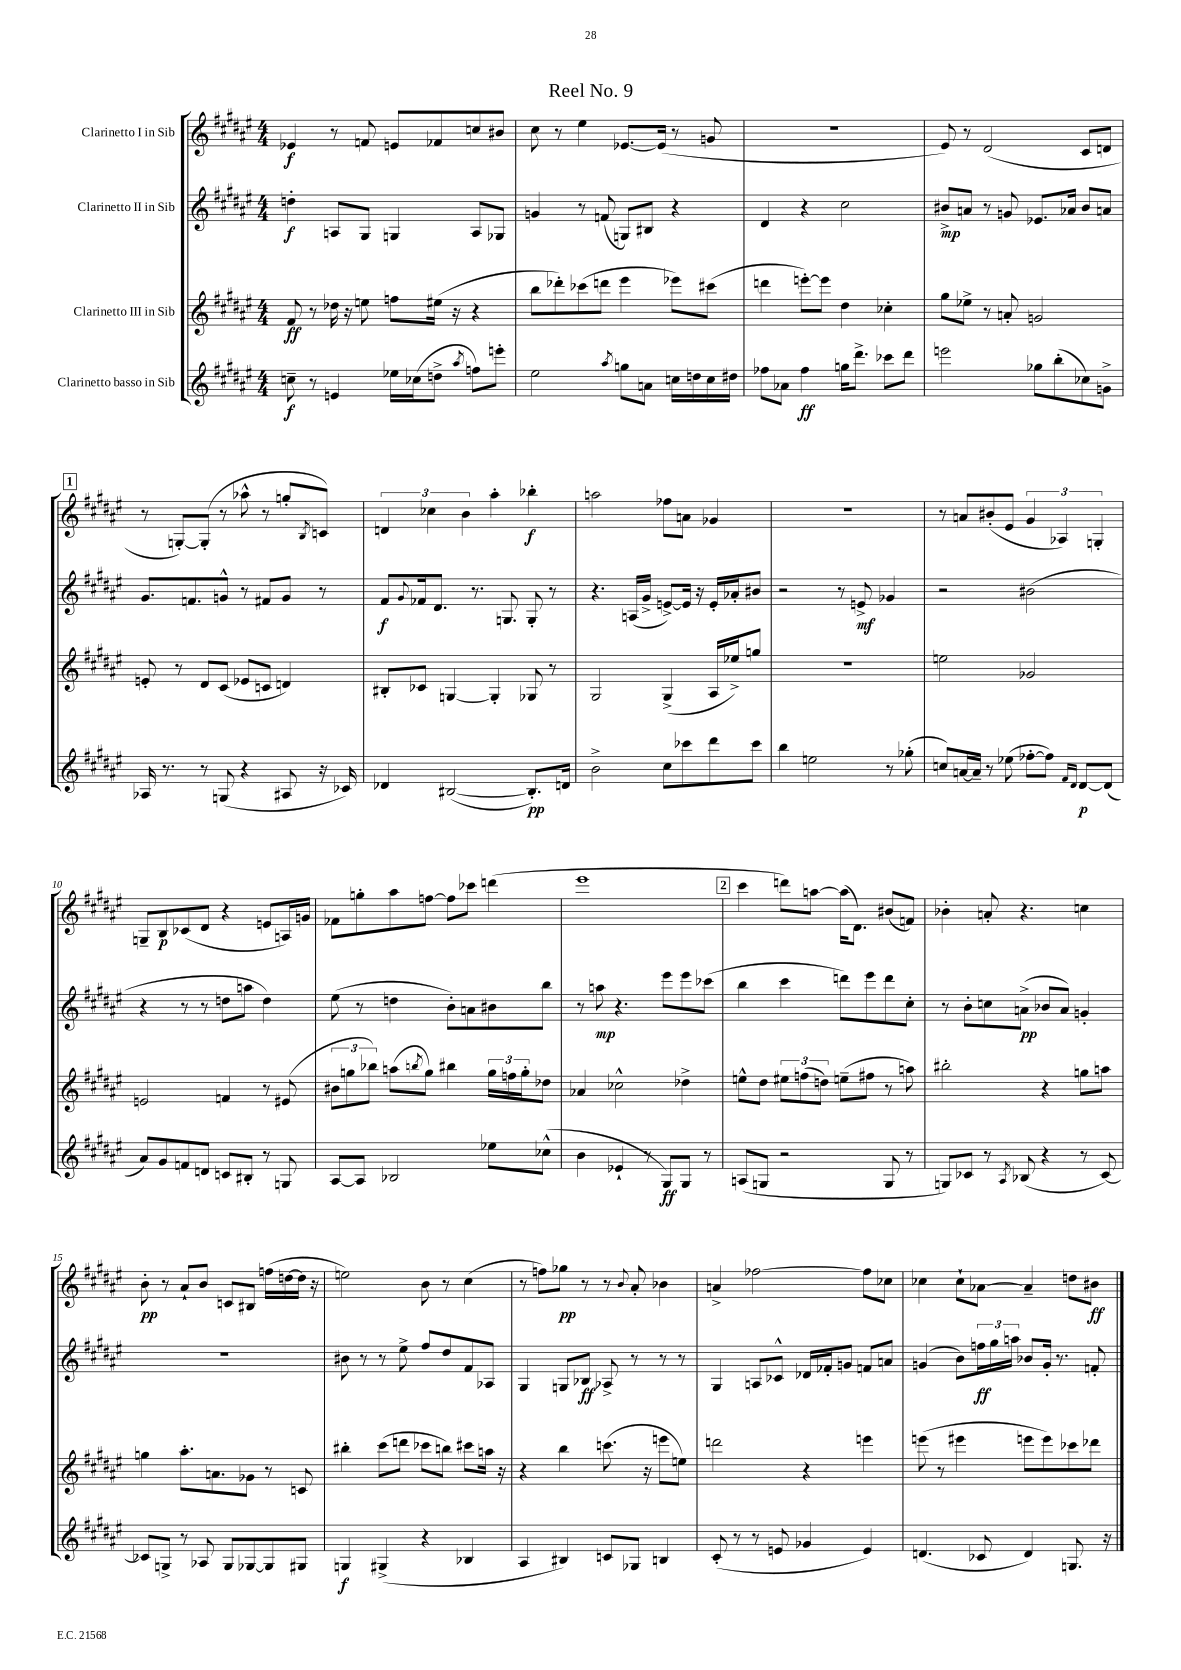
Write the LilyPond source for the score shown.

\header { title = "Reel No. 9" }
<<
\new StaffGroup <<
\new Staff = "s0" \with { instrumentName = "Clarinetto I in Sib" } {
    \clef treble \key fis \major \numericTimeSignature \time 4/4
    ees'4\f r8 f'8 e'8 fes'8 c''8 bis'8 |
    cis''8 r8 eis''4 ees'8.~ ees'16( r8 g'8 |
    R1 |
    eis'8) r8 dis'2( cis'8 d'8 |
    \mark \markup { \box "1" } r8 g8~-.) g8-.( r8 aes''8-^ r8 g''8-. \acciaccatura { b8 } c'8) |
    \tuplet 3/2 { d'4 ces''4 b'4 } ais''4-. bes''4-.\f |
    a''2 fes''8 a'8 ges'4 |
    R1 |
    r8 a'8 bis'8-.( eis'8 \tuplet 3/2 { gis'4 aes4) g4-. } |
    g8-- b8\p ces'8( dis'8 r4 e'8 a16) g'16 |
    fes'8 g''8-. ais''8 f''8~ f''8 ces'''8 d'''4( |
    eis'''1 |
    \mark \markup { \box "2" } cis'''4 d'''8) a''8~ a''16( dis'8.) bis'8( f'8) |
    bes'4-. a'8-. r4. c''4 |
    b'8-.\pp r8 ais'8-! b'8 c'8 bis8 f''16( d''16~ d''16 r16 |
    e''2) b'8 r8 cis''4( |
    r8 f''8) ges''8\pp r8 r8 \appoggiatura { b'8 } ais'8-. bes'4 |
    a'4-> fes''2~ fes''8 ces''8 |
    ces''4 ces''8-! aes'8~ aes'4-- d''8 bis'8\ff \bar "|." |
}
\new Staff = "s1" \with { instrumentName = "Clarinetto II in Sib" } {
    \clef treble \key fis \major \numericTimeSignature \time 4/4
    d''4-.\f a8 gis8 g4 a8 ges8 |
    g'4 r8 f'8( g8) bis8 r4 |
    dis'4 r4 cis''2 |
    bis'8->\mp a'8 r8 g'8 ees'8. aes'16 bis'8 a'8 |
    \mark \markup { \box "1" } gis'8. f'8. g'8-^ r8 fis'8 g'8 r8 |
    fis'8\f \appoggiatura { gis'8 } fes'16 dis'8. r8. g8. g8-. r8 |
    r4. a16( gis'16-> e'8~->) e'16 r16 e'16-. aes'16-. bis'8 |
    r2 r8 e'8->\mf ges'4 |
    r2 bis'2( |
    r4 r8 r8 d''8 a''8 d''4) |
    eis''8( r8 d''4 b'8-.) a'8 bis'8 b''8 |
    r8 a''8\mp r4. eis'''8 eis'''8 ces'''8( |
    \mark \markup { \box "2" } b''4 cis'''4 d'''8) eis'''8 d'''8 cis''8-. |
    r8 b'8-. c''8 a'8->\pp( bes'8 a'8) g'4-. |
    R1 |
    bis'8 r8 r8 eis''8-> fis''8 dis''8 fis'8 aes8 |
    gis4 g8 bes8\ff aes8-> r8 r8 r8 |
    gis4 a8 ces'8-^ des'16 fes'16-. g'8 f'8 a'8 |
    g'4( b'8) \tuplet 3/2 { f''16\ff gis''16 a''16 } bes'8 g'16-. r8. f'8-. \bar "|." |
}
\new Staff = "s2" \with { instrumentName = "Clarinetto III in Sib" } {
    \clef treble \key fis \major \numericTimeSignature \time 4/4
    fis'8\ff r8 des''16 r16 e''8 f''8 eis''16( r16 r4 |
    b''8 des'''8-.) ces'''8( d'''8 eis'''4 ees'''8) cis'''8( |
    d'''4 e'''8~-.) e'''8 dis''4 ces''4-. |
    gis''8 ees''8-> r8 a'8-. g'2 |
    \mark \markup { \box "1" } e'8-. r8 dis'8 cis'8( ees'8 c'8 d'4) |
    bis8-. ces'8 g4~ g4-. ges8 r8 |
    gis2 gis4->( ais16 ees''16->) g''8 |
    r1 |
    e''2 ges'2 |
    e'2 f'4 r8 eis'8( |
    \tuplet 3/2 { bis'8 g''8 bes''8) } a''8( \acciaccatura { b''8 } g''8) bis''4 \tuplet 3/2 { g''16 f''16 g''16-. } des''8 |
    aes'4 ces''2-^ des''4-> |
    \mark \markup { \box "2" } e''8-^ dis''8 \tuplet 3/2 { eis''8 f''8( d''8) } e''8--( fis''8 r8 a''8) |
    bis''2-. r4 g''8 a''8 |
    g''4 ais''8.-. a'8. ges'8 r8 c'8 |
    bis''4-. cis'''8( d'''8 ces'''8 b''8) cis'''8 a''16 r16 |
    r4 b''4 c'''8.( r16 e'''8 e''8) |
    d'''2 r4 e'''4 |
    e'''8( r8 eis'''4 e'''8 e'''8) ces'''8 des'''8 \bar "|." |
}
\new Staff = "s3" \with { instrumentName = "Clarinetto basso in Sib" } {
    \clef treble \key fis \major \numericTimeSignature \time 4/4
    c''8--\f r8 e'4 ees''16 ces''16( d''8-> \acciaccatura { ais''8 } f''8) e'''8-. |
    eis''2 \acciaccatura { ais''8 } g''8 a'8 c''16 d''16 c''16 dis''16 |
    fes''8 aes'8 fes''4\ff g''16 dis'''8.-> ces'''8 dis'''8 |
    e'''2 ges''8 b''8-.( ces''8) g'8-> |
    \mark \markup { \box "1" } aes16 r8. r8 g8( r4 ais8 r16 ces'16) |
    des'4 bis2~( bis8.-.\pp) d'16 |
    b'2-> cis''8 ces'''8 dis'''8 ces'''8 |
    b''4 e''2 r8 ges''8-.( |
    c''8) a'16~ a'16-- r8 ees''8( fes''8~-. fes''8) \grace { fis'16 dis'16 } dis'8~\p dis'8( |
    ais'8) gis'8 f'8 d'8 c'8 bis8-. r8 g8 |
    ais8~ ais8 bes2 ees''8 ces''8-^( |
    b'4 ees'4-! r8 gis8\ff) gis8 r8 |
    \mark \markup { \box "2" } a8( g8 r2 g8 r8 |
    g8) ces'8 r8 \acciaccatura { ais8 } bes8( r4 r8 ces'8~) |
    ces'8 g8-> r8 aes8 g8 ges8~ ges8 gis8 |
    g4\f gis4->( r4 bes4 |
    ais4 bis4) c'8 ges8 b4 |
    cis'8-.( r8 r8 e'8 ges'4 e'4) |
    d'4.( ces'8 d'4) g8. r16 \bar "|." |
}
>>
>>
